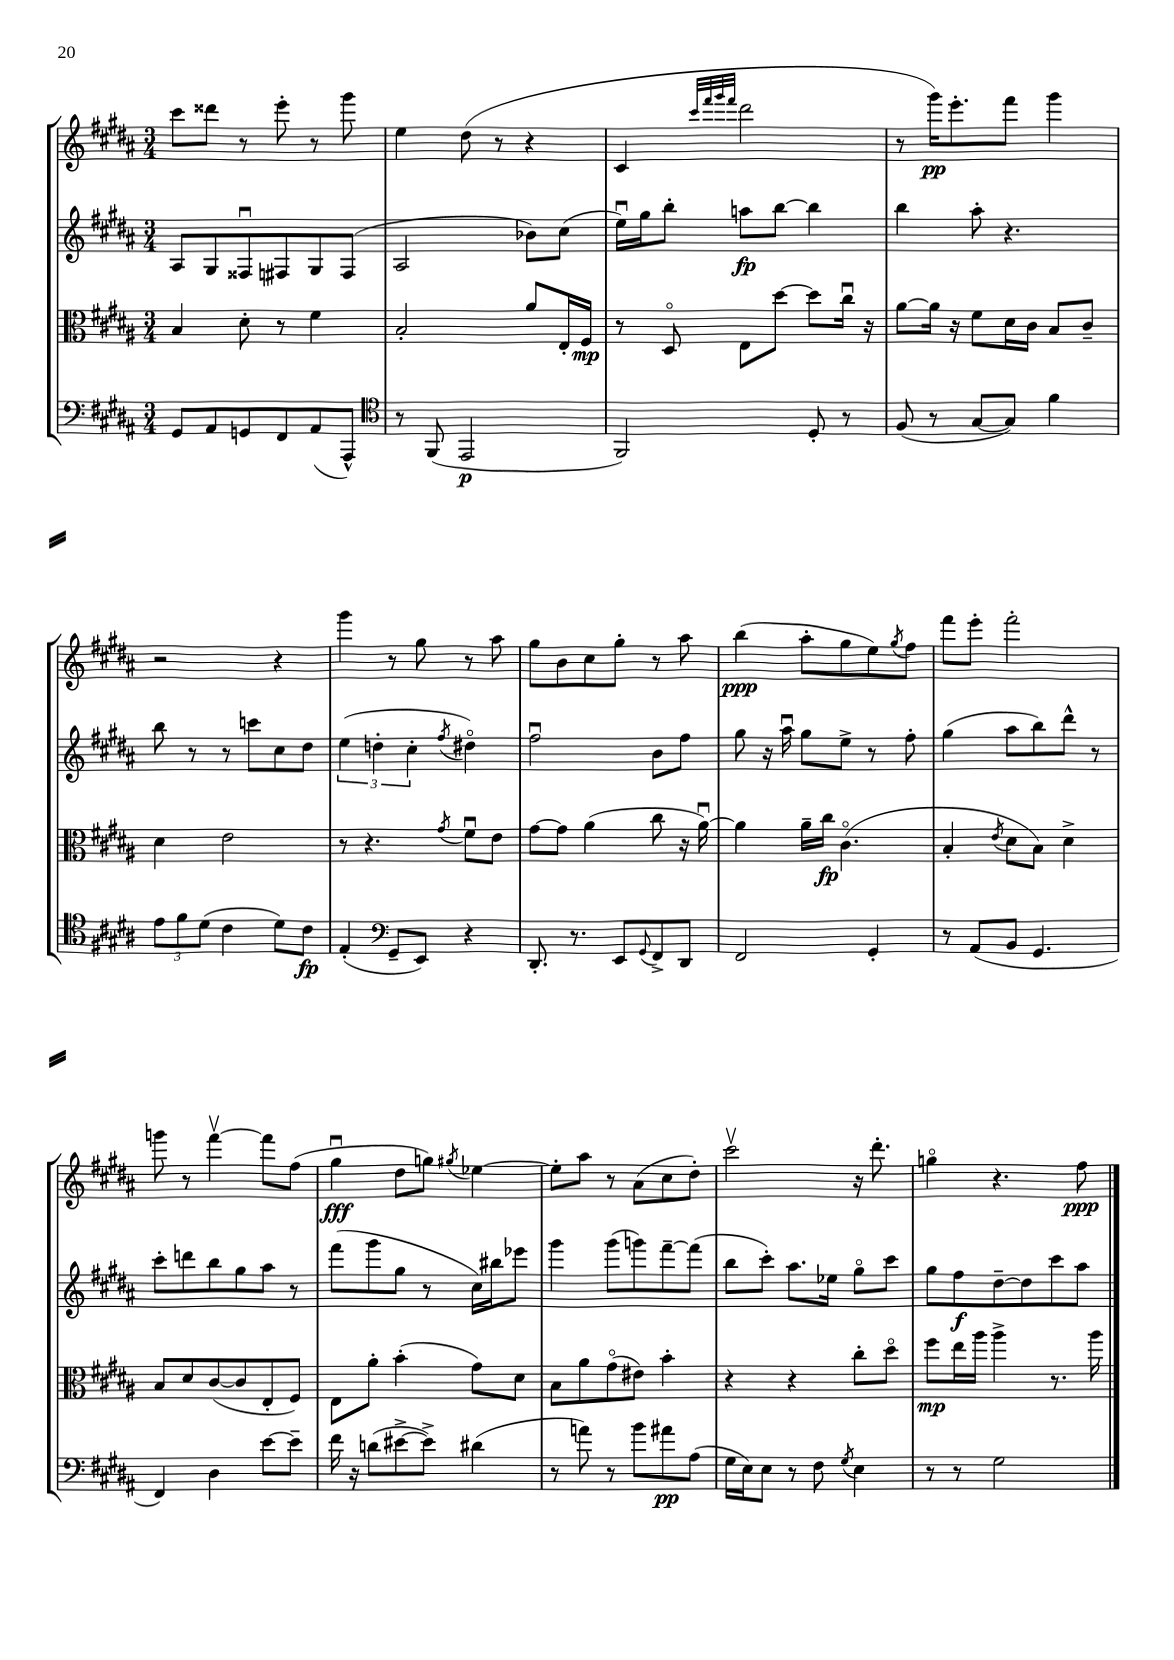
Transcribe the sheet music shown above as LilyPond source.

<<
\new StaffGroup <<
\new Staff = "s0" {
    \clef treble \key b \major \numericTimeSignature \time 3/4
    cis'''8 disis'''8 r8 e'''8-. r8 gis'''8 |
    e''4 dis''8( r8 r4 |
    cis'4 \grace { cis'''32 fis'''32 gis'''32 fis'''32 } dis'''2 |
    r8 gis'''16\pp) e'''8.-. fis'''8 gis'''4 |
    r2 r4 |
    gis'''4 r8 gis''8 r8 ais''8 |
    gis''8 b'8 cis''8 gis''8-. r8 ais''8 |
    b''4\ppp( ais''8-. gis''8 e''8) \acciaccatura { gis''8 } fis''8 |
    fis'''8 e'''8-. fis'''2-. |
    g'''8 r8 fis'''4~\upbow fis'''8 fis''8( |
    gis''4\downbow\fff dis''8 g''8) \acciaccatura { gis''8 } ees''4~ |
    ees''8-. ais''8 r8 ais'8( cis''8 dis''8-.) |
    cis'''2\upbow r16 dis'''8.-. |
    g''4\flageolet r4. fis''8\ppp \bar "|." |
}
\new Staff = "s1" {
    \clef treble \key b \major \numericTimeSignature \time 3/4
    ais8 gis8 fisis8\downbow fis8 gis8 fis8( |
    ais2 bes'8) cis''8( |
    e''16\downbow) gis''16 b''8-. a''8\fp b''8~ b''4 |
    b''4 ais''8-. r4. |
    b''8 r8 r8 c'''8 cis''8 dis''8 |
    \tuplet 3/2 { e''4( d''4-. cis''4-. } \acciaccatura { fis''8 } dis''4\flageolet) |
    fis''2\downbow b'8 fis''8 |
    gis''8 r16 ais''16\downbow gis''8 e''8-> r8 fis''8-. |
    gis''4( ais''8 b''8) dis'''8-^ r8 |
    cis'''8-. d'''8 b''8 gis''8 ais''8 r8 |
    fis'''8( gis'''8 gis''8 r8 cis''16) bis''16 ees'''8 |
    gis'''4 gis'''8( g'''8) fis'''8~-- fis'''8( |
    b''8 cis'''8-.) ais''8. ees''16 gis''8\flageolet cis'''8 |
    gis''8 fis''8\f dis''8~-- dis''8 cis'''8 ais''8 \bar "|." |
}
\new Staff = "s2" {
    \clef alto \key b \major \numericTimeSignature \time 3/4
    b4 dis'8-. r8 fis'4 |
    b2-. ais'8 e16-. fis16\mp |
    r8 dis8\flageolet e8 dis''8~ dis''8 cis''16\downbow r16 |
    ais'8~ ais'16 r16 fis'8 dis'16 cis'16 b8 cis'8-- |
    dis'4 e'2 |
    r8 r4. \acciaccatura { gis'8 } fis'8\downbow e'8 |
    gis'8~ gis'8 ais'4( cis''8 r16 ais'16~\downbow) |
    ais'4 ais'16-- cis''16\fp cis'4.\flageolet( |
    b4-. \acciaccatura { e'8 } dis'8 b8) dis'4-> |
    b8 dis'8 cis'8~( cis'8 e8-. fis8) |
    e8 ais'8-. b'4-.( gis'8) dis'8 |
    b8 ais'8 gis'8\flageolet( eis'8) b'4-. |
    r4 r4 cis''8-. dis''8\flageolet |
    fis''8\mp e''16 ais''16 ais''4-> r8. ais''16 \bar "|." |
}
\new Staff = "s3" {
    \clef bass \key b \major \numericTimeSignature \time 3/4
    gis,8 ais,8 g,8 fis,8 ais,8( ais,,8-^) |
    \clef tenor r8 fis,8( e,2\p |
    fis,2) dis8-. r8 |
    fis8( r8 gis8~ gis8) fis'4 |
    \tuplet 3/2 { e'8 fis'8 dis'8( } cis'4 dis'8) cis'8\fp |
    e4-.( \clef bass gis,8-- e,8) r4 |
    dis,8.-. r8. e,8 \appoggiatura { gis,8 } fis,8-> dis,8 |
    fis,2 gis,4-. |
    r8 ais,8( b,8 gis,4. |
    fis,4) dis4 e'8~ e'8-- |
    fis'16 r16 d'8( eis'8~-> eis'8->) dis'4( |
    r8 a'8) r8 b'8 ais'8\pp ais8( |
    gis16 e16) e8 r8 fis8 \acciaccatura { gis8 } e4 |
    r8 r8 gis2 \bar "|." |
}
>>
>>
\layout { \context { \Score \remove "Bar_number_engraver" } }
